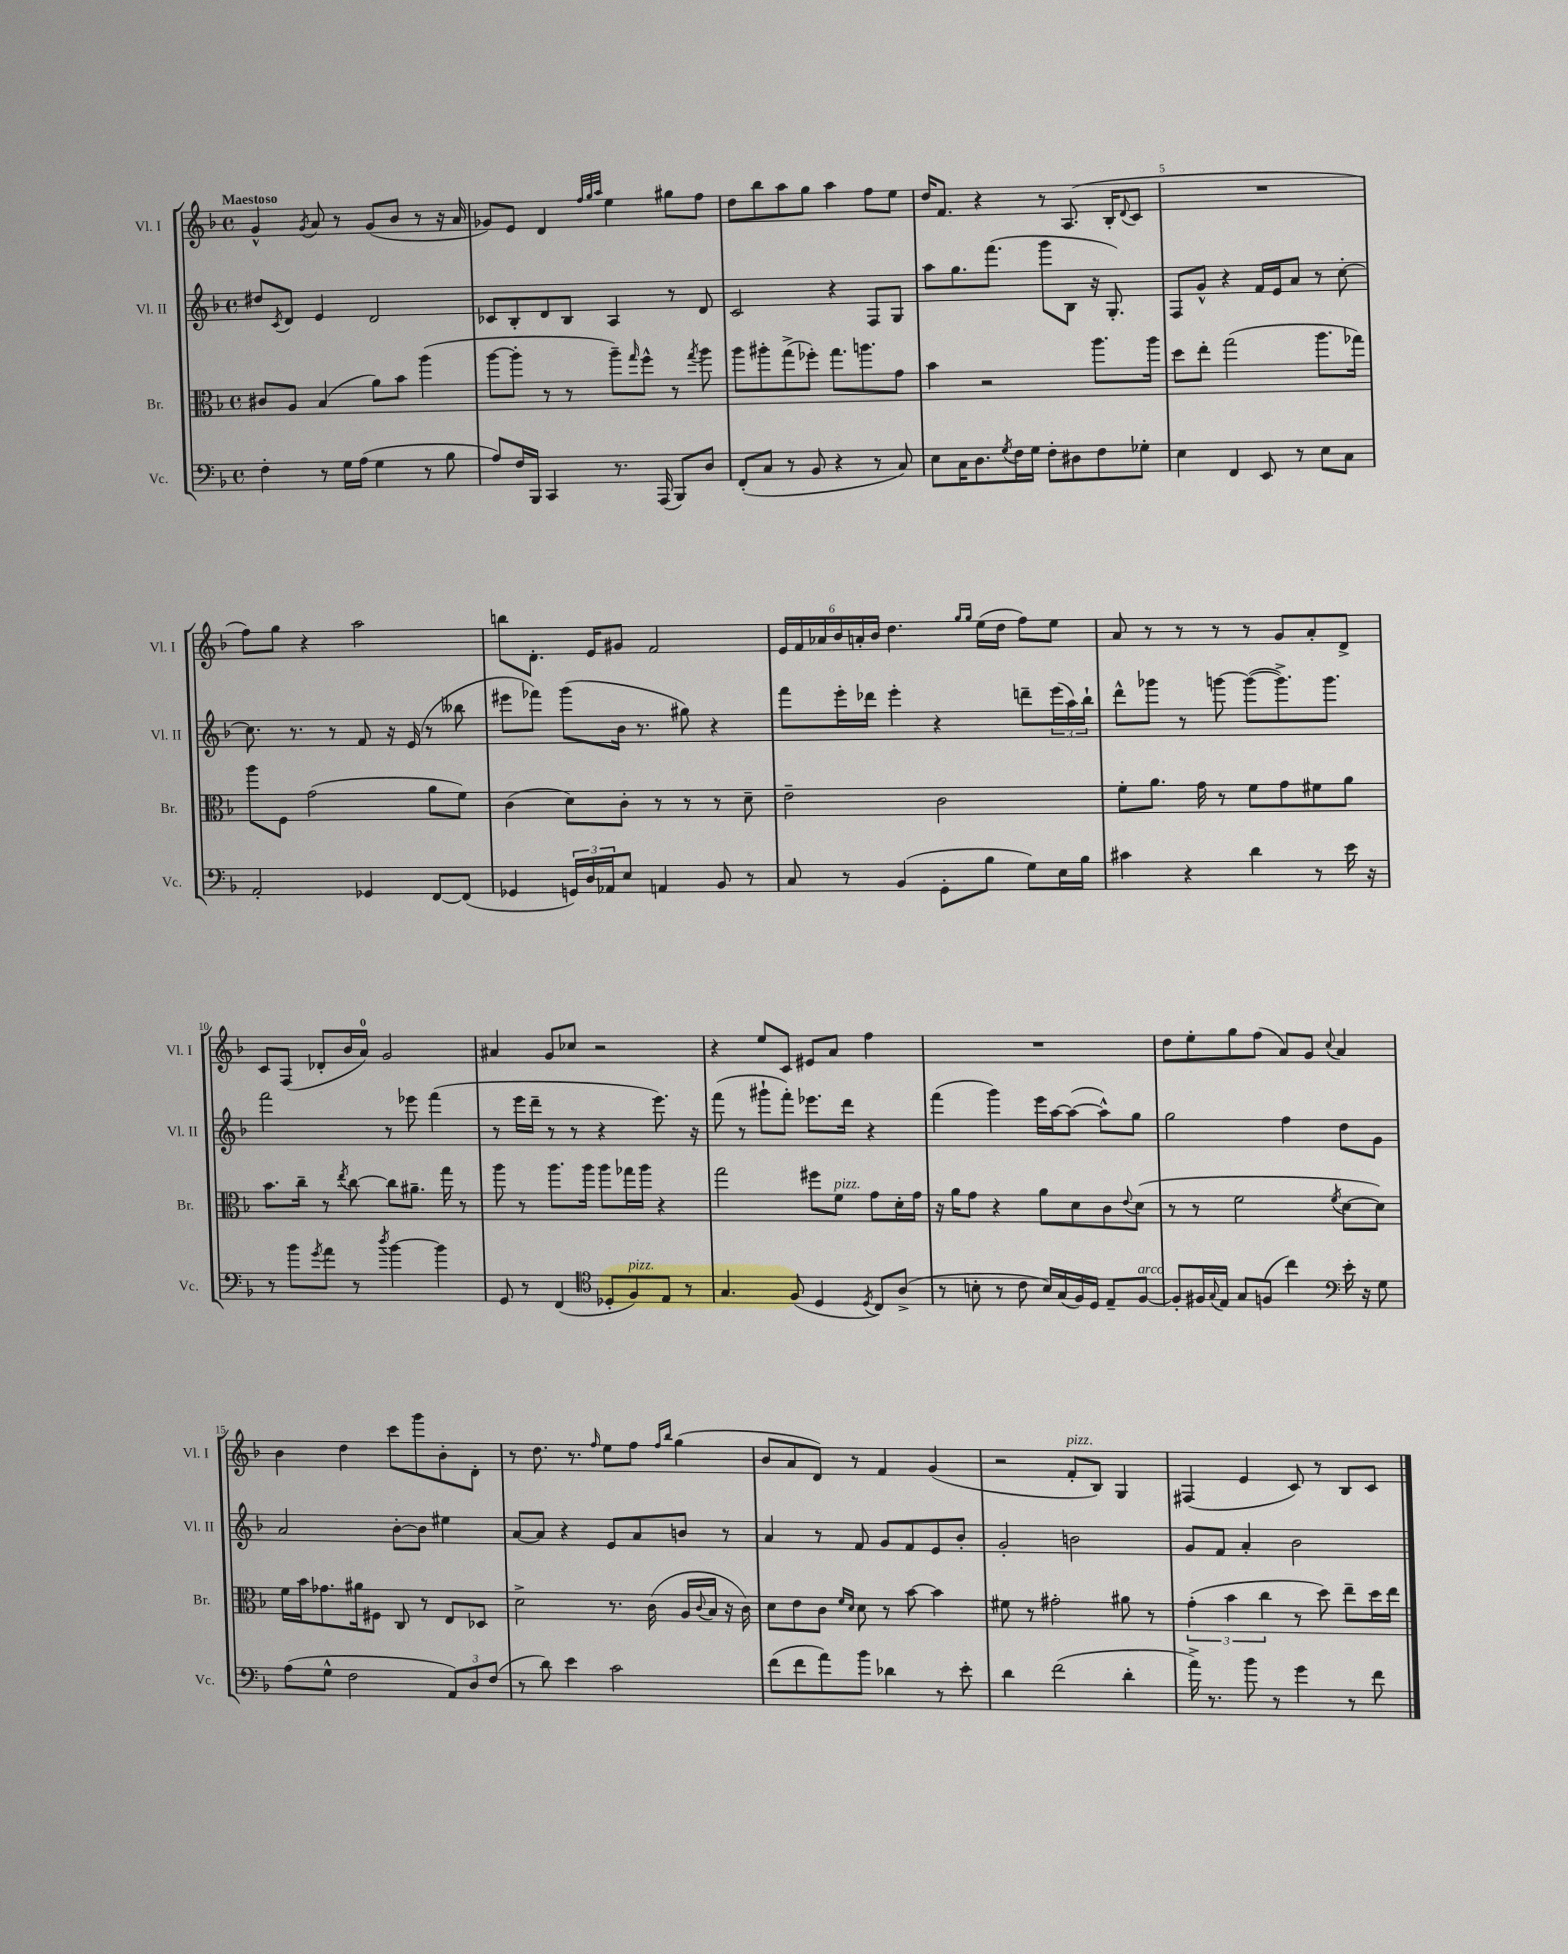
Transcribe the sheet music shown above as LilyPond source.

<<
\new StaffGroup <<
\new Staff = "s0" \with { instrumentName = "Vl. I" shortInstrumentName = "Vl. I" } {
    \clef treble \key f \major \defaultTimeSignature \time 4/4 \tempo "Maestoso"
    g'4-^ \acciaccatura { g'8 } a'8 r8 g'8( bes'8 r8 r16 a'16 |
    ges'8) e'8 d'4 \grace { f''32 g''32 a''32 } e''4 gis''8 f''8 |
    d''8 bes''8 a''8 g''8 a''4 f''8 e''8 |
    d''16 f'8. r4 r8 a8.( bes16-. \appoggiatura { d'8 } c'8 |
    R1 |
    f''8) g''8 r4 a''2 |
    b''8 d'8.-. e'16 gis'8 f'2 |
    \tuplet 6/4 { e'16 f'16 aes'16 bes'16 a'16-. bes'16 } d''4. \grace { g''16 g''16 } e''16( d''16 f''8) e''8 |
    a'8 r8 r8 r8 r8 g'8 a'8-. d'8-> |
    c'8 f8( des'8-. bes'16 a'16-0) g'2 |
    ais'4 g'8 ces''8 r2 |
    r4 e''8 c'8 eis'8 a'8 f''4 |
    R1 |
    d''8 e''8-. g''8 f''8( a'8) g'8 \appoggiatura { c''8 } a'4 |
    bes'4 d''4 c'''8 g'''8 bes'8-. d'8-. |
    r8 d''8. r8. \grace { f''16 } e''8 f''8 \grace { f''16 bes''16 } g''4( |
    bes'8 a'8 d'8) r8 f'4 g'4( |
    r2 f'8-.^\markup { \italic "pizz." } bes8) g4 |
    fis4( e'4 c'8) r8 bes8 c'8 \bar "|." |
}
\new Staff = "s1" \with { instrumentName = "Vl. II" shortInstrumentName = "Vl. II" } {
    \clef treble \key f \major \defaultTimeSignature \time 4/4
    dis''8 \acciaccatura { c'8 } d'8 e'4 d'2 |
    ces'8 bes8-. d'8 bes8 a4 r8 d'8 |
    c'2 r4 f8 g8 |
    a''8 g''8. f'''8.( g'''8 bes8 r16 g8.-.) |
    f8 g'8-^ r4 f'16 e'16 a'8 r8 c''8~-. |
    c''8. r8. r8 f'8 r16 e'16( r8 beses''8 |
    eis'''8 fes'''8) g'''8( bes'16 r8. gis''8) r4 |
    f'''8 e'''16-. des'''16 e'''4-. r4 d'''8-- \tuplet 3/2 { e'''16( a''16) bes''16-! } |
    d'''8-^ ges'''8 r8 g'''8~ g'''8~( g'''8.->) g'''8. |
    f'''2 r8 ees'''8 f'''4( |
    r8 e'''16 d'''16-- r8 r8 r4 e'''8.) r16 |
    f'''8( r8 gis'''8-! f'''8-.) ees'''8. d'''16 r4 |
    f'''4( g'''4) e'''16 a''16~ a''8~( a''8-^) g''8 |
    g''2 f''4 d''8 g'8 |
    a'2 bes'8~-. bes'8 eis''4 |
    a'8~ a'8 r4 e'8 a'8 b'8 r8 |
    a'4 r8 f'8 g'8 f'8 e'8 bes'8-. |
    g'2-. b'2 |
    g'8 f'8 a'4-. bes'2 \bar "|." |
}
\new Staff = "s2" \with { instrumentName = "Br." shortInstrumentName = "Br." } {
    \clef alto \key f \major \defaultTimeSignature \time 4/4
    cis'8 a8 bes4( a'8) bes'8 a''4( |
    a''8~ a''8-. r8 r8 a''8--) \grace { g''16 } f''8-^ r8 \acciaccatura { g''8 } a''8 |
    a''8 ais''8-. g''8->( fes''8-.) g''8. a''8. g'8 |
    bes'4 r2 a''8. a''16 |
    d''8 e''8-. g''2( a''8. ges''16) |
    a''8 f8 g'2( a'8 f'8) |
    c'4( d'8) c'8-. r8 r8 r8 d'8-- |
    e'2-- c'2 |
    f'8-. a'8. g'16 r8 f'8 g'8 fis'8 a'8 |
    bes'8. c''16-- r8 \acciaccatura { e''8 } c''8~ c''8 ais'8.-- g''16 r8 |
    a''8 r8 a''8. a''16 a''8 ges''16 a''16 r4 |
    g''2 fis''8 f'8^\markup { \italic "pizz." } g'8 d'16-. g'16 |
    r16 a'16 g'8 r4 a'8 d'8 c'8 \appoggiatura { e'8 } d'8( |
    r8 r8 f'2 \acciaccatura { f'8 } d'8~ d'8) |
    f'16 bes'16 ges'8. ais'16 fis8 c8 r8 e8 des8 |
    d'2-> r8. c'16( a16 \appoggiatura { c'8 } bes16 r16 c'16) |
    d'8 e'8 c'8 \grace { f'16 d'16 } d'8 r8 bes'8~ bes'4 |
    fis'8 r8 gis'2-. ais'8 r8 |
    \tuplet 3/2 { g'4-.( bes'4 c''4 } r8 d''8) e''8-- d''16 e''16 \bar "|." |
}
\new Staff = "s3" \with { instrumentName = "Vc." shortInstrumentName = "Vc." } {
    \clef bass \key f \major \defaultTimeSignature \time 4/4
    f4-. r8 g16 a16( g4 r8 bes8 |
    a8) f16 bes,,16 c,4 r8. a,,16( bes,,8) d8 |
    f,8-.( c8 r8 bes,8 r4 r8 c8) |
    e8 c16 d8. \acciaccatura { g8 } f16 g16 f8-. dis8 f8 ges8-. |
    e4 f,4 e,8 r8 e8 c8 |
    a,2-. ges,4 f,8~ f,8( |
    ges,4 \tuplet 3/2 { g,16) d16 aes,16 } e8 a,4 bes,8 r8 |
    c8 r8 bes,4( g,8-. bes8 g8) e16 bes16 |
    cis'4 r4 d'4 r8 e'16 r16 |
    r8 bes'8 \acciaccatura { g'8 } a'8 r8 \acciaccatura { d''8 } bes'4~ bes'4 |
    g,8 r8 f,4( \clef tenor des8-. f8^\markup { \italic "pizz." }) e8 r8 |
    g4. f8( d4 \acciaccatura { d8 } c8) a8->( |
    r8 b8-. r8 c'8 b16) g16( f16) d16 e8-- f8~^\markup { \italic "arco" } |
    f8-. fis16 \appoggiatura { g8 } e16 g8 f8( c''4) \clef bass e'16-. r16 g8 |
    a8( g8-^ f2 \tuplet 3/2 { a,8) d8 f8( } |
    r8 d'8) e'4 c'2 |
    f'8( f'8 a'8) bes'8 des'4 r8 e'8-. |
    d'4 f'2( d'4-. |
    a'16->) r8. bes'8 r8 g'4 r8 f'8 \bar "|." |
}
>>
>>
\layout { \context { \Score \override BarNumber.break-visibility = ##(#f #t #t) barNumberVisibility = #(every-nth-bar-number-visible 5) } }
